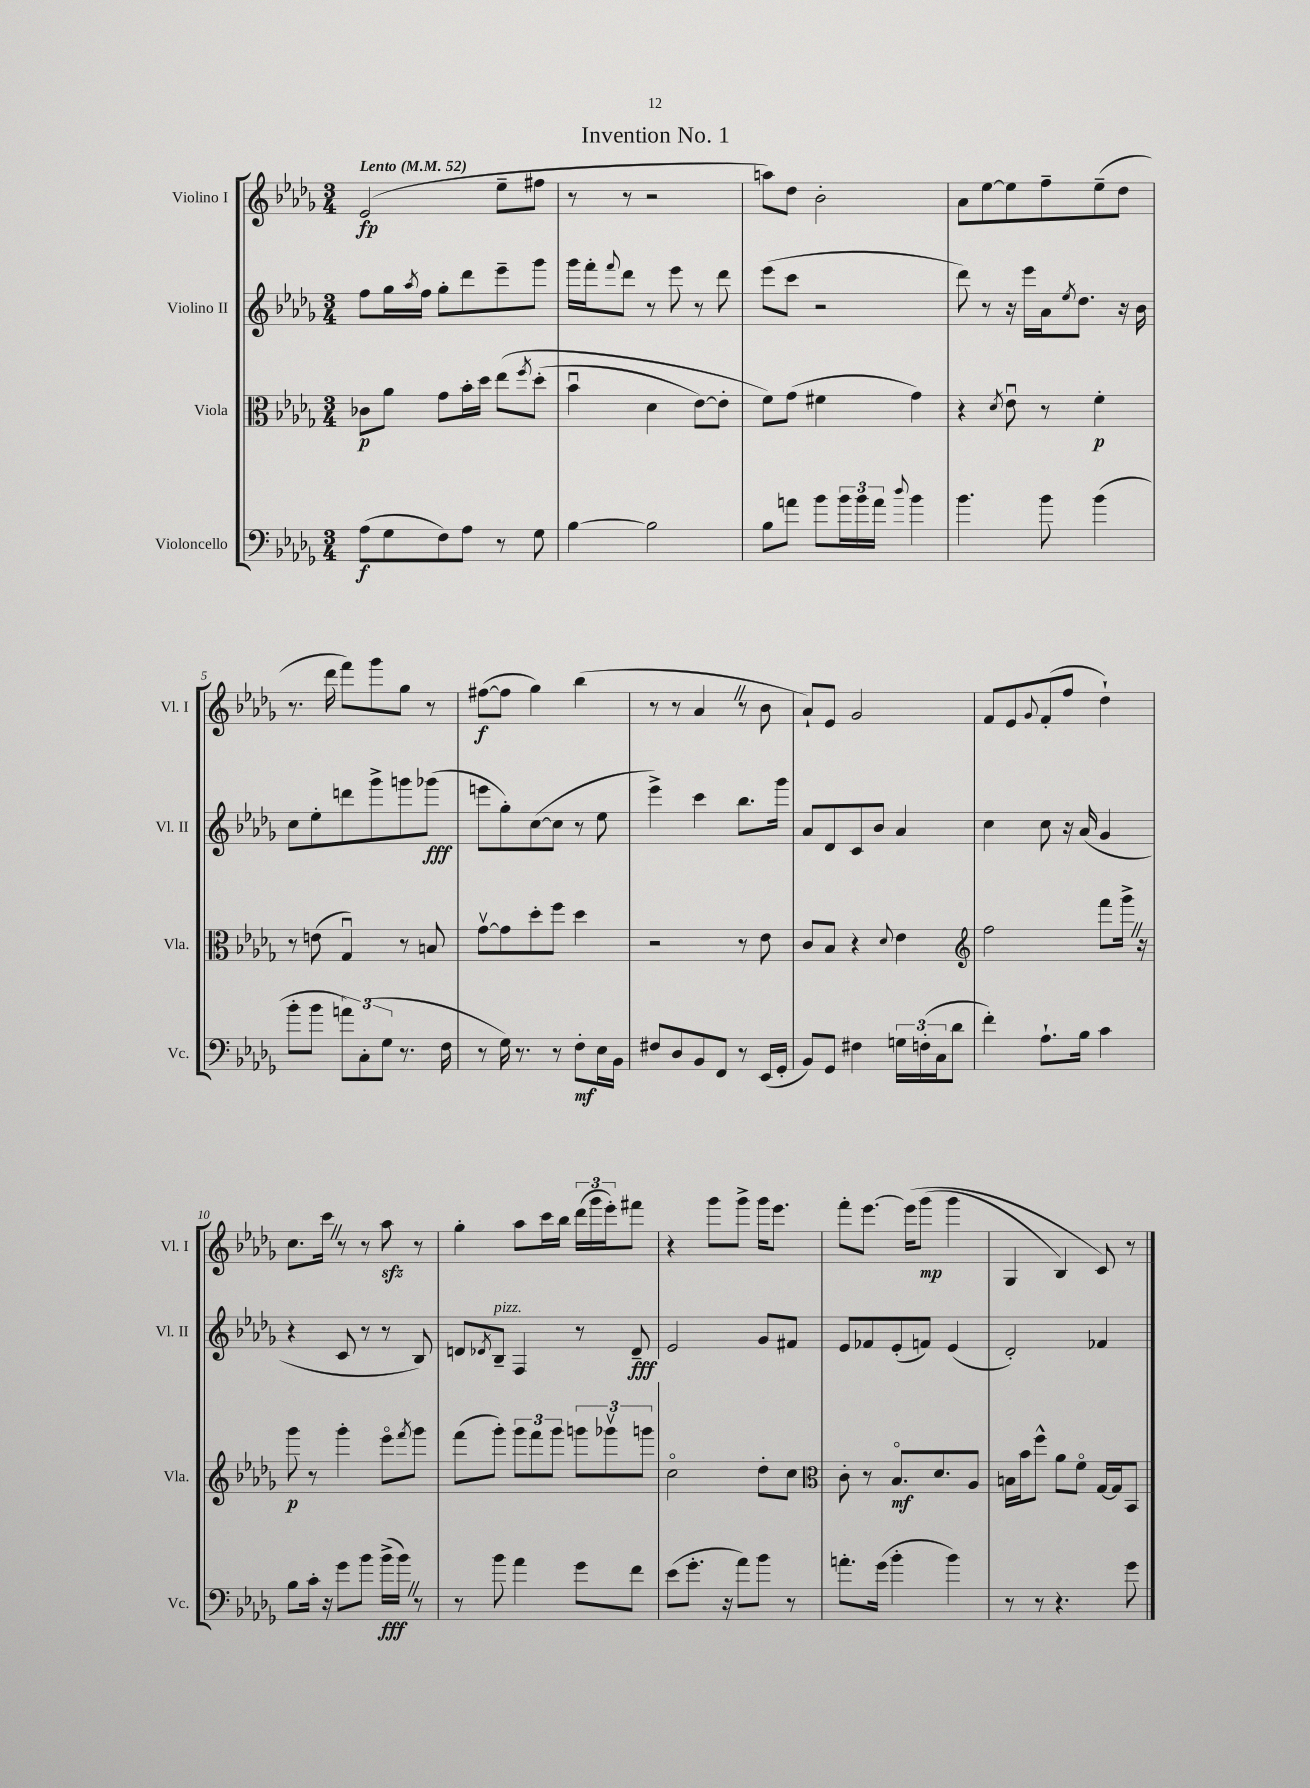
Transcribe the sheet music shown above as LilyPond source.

\header { title = "Invention No. 1" }
<<
\new StaffGroup <<
\new Staff = "s0" \with { instrumentName = "Violino I" shortInstrumentName = "Vl. I" } {
    \clef treble \key des \major \numericTimeSignature \time 3/4 \tempo "Lento" 4 = 52
    ees'2\fp( ees''8-- fis''8 |
    r8 r8 r2 |
    a''8) des''8 bes'2-. |
    aes'8 ees''8~ ees''8 f''8-- ees''8--( des''8 |
    r8. des'''16 f'''8) ges'''8 ges''8 r8 |
    fis''8~\f( fis''8 ges''4) bes''4( |
    r8 r8 aes'4 \once \override BreathingSign.text = \markup { \musicglyph "scripts.caesura.straight" } \breathe r8 bes'8 |
    aes'8-!) ees'8 ges'2 |
    f'8 ees'8 \appoggiatura { ges'8 } f'8-.( f''8 des''4-!) |
    c''8. c'''16 \once \override BreathingSign.text = \markup { \musicglyph "scripts.caesura.straight" } \breathe r8 r8 aes''8\sfz r8 |
    ges''4-. aes''8 c'''16 bes''16 \tuplet 3/2 { des'''16( ges'''16 ees'''16-.) } fis'''8 |
    r4 ges'''8 ges'''8-> ges'''16 ees'''8. |
    f'''8-. ees'''8.~ ees'''16\( ges'''8\mp( ges'''4 |
    ges4 bes4) c'8\) r8 \bar "|." |
}
\new Staff = "s1" \with { instrumentName = "Violino II" shortInstrumentName = "Vl. II" } {
    \clef treble \key des \major \numericTimeSignature \time 3/4
    f''8 ges''16 \acciaccatura { aes''8 } f''16 ges''8-. des'''8 ees'''8-- ges'''8 |
    ges'''16 f'''16-. \appoggiatura { f'''8 } des'''8 r8 ees'''8 r8 des'''8 |
    ees'''8( c'''8 r2 |
    des'''8) r8 r16 ees'''16 aes'16 \acciaccatura { ees''8 } des''8. r16 bes'16 |
    c''8 ees''8-. d'''8 ges'''8-> g'''8 ges'''8\fff( |
    e'''8 ges''8-.) c''8~( c''8 r8 ees''8 |
    ees'''4->) c'''4 bes''8. ges'''16 |
    aes'8 des'8 c'8 bes'8 aes'4 |
    c''4 c''8 r16 aes'16( ges'4 |
    r4 c'8 r8 r8 bes8) |
    d'8 \acciaccatura { des'8 } bes8--^\markup { \italic "pizz." } f4 r8 des'8--\fff |
    ees'2 ges'8 fis'8 |
    ees'8 fes'8 ees'8-.( f'8) ees'4( |
    des'2-.) fes'4 \bar "|." |
}
\new Staff = "s2" \with { instrumentName = "Viola" shortInstrumentName = "Vla." } {
    \clef alto \key des \major \numericTimeSignature \time 3/4
    ces'8\p aes'8 ges'8 bes'16-. des''16 ees''8\( \acciaccatura { f''8 } des''8-.( |
    bes'4\downbow des'4 ees'8~) ees'8-. |
    f'8\) ges'8( fis'4 ges'4) |
    r4 \acciaccatura { des'8 } ees'8\downbow r8 f'4-.\p |
    r8 e'8( ges4\downbow) r8 b8 |
    ges'8~\upbow ges'8 des''8-. f''8 des''4 |
    r2 r8 ees'8 |
    c'8 bes8 r4 \appoggiatura { des'8 } ees'4 |
    \clef treble f''2 f'''8 ges'''16-> \once \override BreathingSign.text = \markup { \musicglyph "scripts.caesura.straight" } \breathe r16 |
    ges'''8\p r8 ges'''4-. ees'''8\flageolet \acciaccatura { f'''8 } ges'''8 |
    f'''8( ges'''8-.) \tuplet 3/2 { ges'''8 f'''8 ges'''8 } \tuplet 3/2 { g'''8 ges'''8\upbow g'''8 } |
    c''2\flageolet des''8-. c''8 |
    \clef alto c'8-. r8 bes8.\flageolet\mf des'8. aes8 |
    b16 bes'16 f''8-^ aes'8 f'8\flageolet ges16~ ges16 bes,8 \bar "|." |
}
\new Staff = "s3" \with { instrumentName = "Violoncello" shortInstrumentName = "Vc." } {
    \clef bass \key des \major \numericTimeSignature \time 3/4
    aes8\f( ges8 f8) aes8 r8 ges8 |
    bes4~ bes2 |
    bes8 a'8 bes'8 \tuplet 3/2 { bes'16 bes'16 a'16 } \appoggiatura { des''8 } bes'4 |
    bes'4. bes'8 bes'4( |
    bes'8-. bes'8 \tuplet 3/2 { a'8) c8-.( ges8 } r8. f16 |
    r8 ges16) r8. r8 f8-.\mf ees16 bes,16 |
    fis8 des8 bes,8 f,8 r8 ees,16( ges,16-. |
    bes,8) ges,8 fis4 \tuplet 3/2 { g16 f16-.( c16 } des'8 |
    f'4-.) aes8.-! bes16 c'4 |
    bes8 c'16-. r16 ges'8 bes'8 bes'16->\fff( bes'16) \once \override BreathingSign.text = \markup { \musicglyph "scripts.caesura.straight" } \breathe r8 |
    r8 bes'8 aes'4 ges'8 f'8 |
    ees'8( ges'8.-. r16 aes'8) bes'8 r8 |
    a'8.-. ges'16( bes'4-. bes'4) |
    r8 r8 r4. ges'8 \bar "|." |
}
>>
>>
